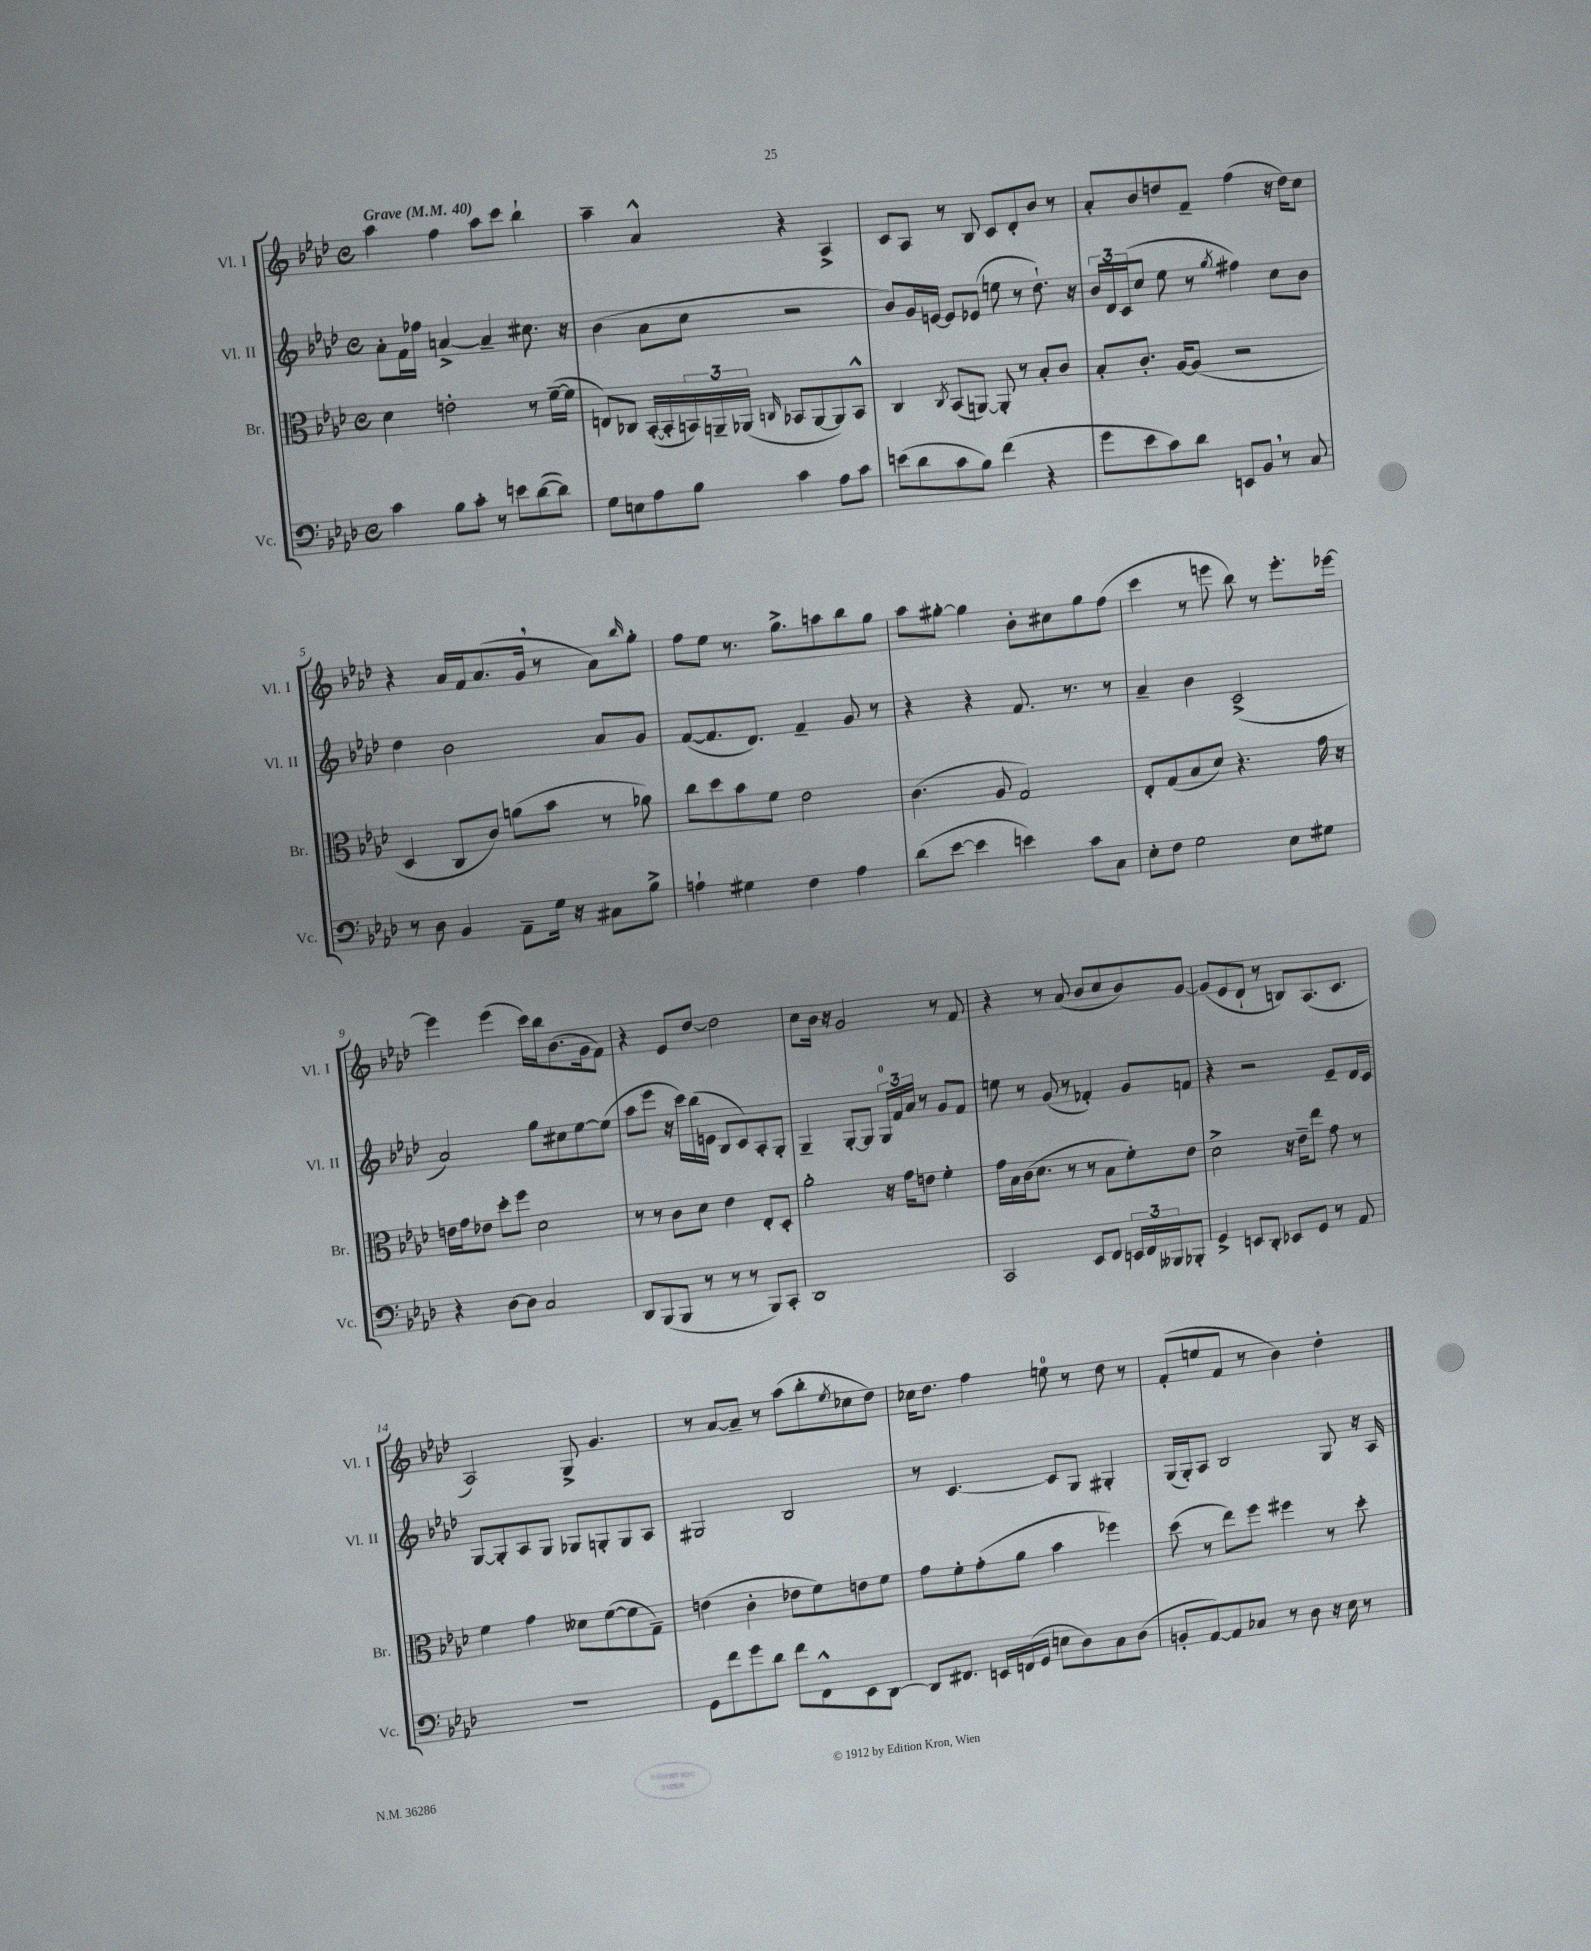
<<
\new StaffGroup <<
\new Staff = "s0" \with { instrumentName = "Vl. I" shortInstrumentName = "Vl. I" } {
    \clef treble \key aes \major \defaultTimeSignature \time 4/4 \tempo "Grave" 4 = 40
    aes''4 f''4 aes''8 c'''8 bes''4-! |
    aes''4-- aes'4-^ r4 aes4-> |
    c'8 aes8 r8 bes8 c'8 des'8-. bes'8 r8 |
    aes'8-. bes'8 d''8 f'8-- f''4( r16 d''16) c''8 |
    r4 aes'16 f'16 aes'8.( g'16 \breathe r8 aes'8) \grace { bes''16 } g''8-. |
    f''8 ees''8 r8. g''8.-> a''8 bes''8 g''8 |
    aes''8 gis''8~-. gis''4 bes'8-. cis''8 gis''8 f''8( |
    c'''4 r8 e'''8 bes''8) r8 e'''8.-. ees'''16~ |
    ees'''4 ees'''4( c'''16) bes''16 bes'8.( g'16 f'8) |
    r4 ees'8 des''8~ des''2 |
    c''8 bes'16 r16 g'2 r8 f'8 |
    r4 r8 aes'8( bes'8 c''8 bes'8) g'8~ |
    g'8( ees'8 des'8-! r8 b8) aes8.( c'8. |
    aes2) g8-> g'4. |
    r8 aes'8~ aes'8-- r8 aes''8( bes''8-. \acciaccatura { ees''8 } ces''8 des''8) |
    ces''16 des''8. f''4 e''8-0 r8 des''8 r8 |
    f'8-.( e''8 f'8 r8 bes'4) des''4-. \bar "|." |
}
\new Staff = "s1" \with { instrumentName = "Vl. II" shortInstrumentName = "Vl. II" } {
    \clef treble \key aes \major \defaultTimeSignature \time 4/4
    aes'8-. f'16 fes''16 a'4~-> a'4-- cis''8. r16 |
    bes'4( aes'8 c''8 r2 |
    bes'8) g'16 e'16~ e'8 ees'8( e''8 r8 des''8.-!) r16 |
    \tuplet 3/2 { bes'16 des'16 c'16( } c''8 ees''8 r8 \acciaccatura { g''8 } fis''4) c''8 bes'8 |
    des''4 bes'2 aes'8 g'8 |
    f'8~( f'8. des'8.) f'4-- g'8 r8 |
    r4 r4 f'8. r8. r8 |
    aes'4-- bes'4 c'2->( |
    aes'2) g''8 cis''8 ees''8~ ees''8( |
    aes''8 ees'''8 r16 c'''16) bes''16( e'16 bes8 c'8) aes8-. g8-. |
    g4-- g8~-. g8 \tuplet 3/2 { g16-0 f'16 aes'16 } r8 g'8 f'8 |
    e''8 r8 g'8( r8 fes'4-.) g'8 f'8 |
    r4 r2 ees'8-- des'16 c'16 |
    g8~ g8-. aes8 g8 ges8 g8-. g8 aes8 |
    gis2 bes2 |
    r8 c'4.~ c'8 g8 gis4-. |
    g16( g16-.) aes8 bes2 g8 r16 aes16 \bar "|." |
}
\new Staff = "s2" \with { instrumentName = "Br." shortInstrumentName = "Br." } {
    \clef alto \key aes \major \defaultTimeSignature \time 4/4
    des'4 e'2-. r8 f'16~--( f'16 |
    e8) ces8 bes,16~-.( bes,16-. \tuplet 3/2 { b,16) a,16-- aes,16( } \grace { c16 } bes,8 aes,8~ aes,8) bes,8-^ |
    c4 \acciaccatura { c8 } bes,8( a,8~) a,8-. r8 bes8-. c'8 |
    bes8-. c'8.-. aes16~ aes8( r2 |
    des4 c8 c'8) a'8( bes'8 r8 aes'8) |
    c''8 des''8 bes'8 f'8 ees'2 |
    c'4.( aes8 g2) |
    ees8-. g8( bes8 des'8) r4. g'16 r16 |
    e'16 g'16 ees'8 des''8-. f''8 des'2 |
    r8 r8 c'8 des'8 ees'4 ees8-. des8-. |
    aes'2-. r16 g'16 e'8 f'4-. |
    g'16 bes16 c'16( des'8. r8 r8 bes8 f'8-.) ees'8 |
    des'2-> r16 ees'16-- ees''8 g'8 r8 |
    f'4 g'4 deses'8 f'8~( f'8 g8--) |
    e'4( c'4-. ees'8 f'8) e'8 f'8 |
    g'8 f'8-. g'8-.( aes'8 bes'4 fes''4) |
    des''8( r8 ees''8) f''8 fis''4 r8 des''8-. \bar "|." |
}
\new Staff = "s3" \with { instrumentName = "Vc." shortInstrumentName = "Vc." } {
    \clef bass \key aes \major \defaultTimeSignature \time 4/4
    c'4 bes8 c'8-. r8 e'8 des'8~( des'8) |
    g8 e8 aes8 bes8 c'4 aes8 c'8 |
    e'8( des'8 c'8 bes8) f'4( r4 |
    g'8 ees'8 c'8) des'8 e,8 bes,8 \breathe r8 c8 |
    r8 des8 bes,4 aes,8-- g16 r16 cis8 bes8-> |
    a4-! gis4 f4 a4 |
    des'8( ees'8~ ees'4 e'4) c'8 c8 |
    ees8-. f8 g2 ees8 gis8 |
    r4 des8~ des8 c2 |
    des,8 bes,,8( bes,,8 r8 r8 r8 bes,,8) c,8-. |
    des,1 |
    c,2 ees,8 f,8 \tuplet 3/2 { e,16 f,16 beses,,16 } bes,,8-. |
    g,4-> e,8 des,8-. ees,8 g,8 r8 aes,8 |
    R1 |
    g,8 f'8 g'8 des'8 f'8 f,8-^ ees,8 des,8~ |
    des,8 fis,8. e,16 f,16( g,16 e8 des8) c8 des8( |
    b,8-. aes,8~) aes,8 ces8 r8 des8 r16 ees16 r8 \bar "|." |
}
>>
>>
